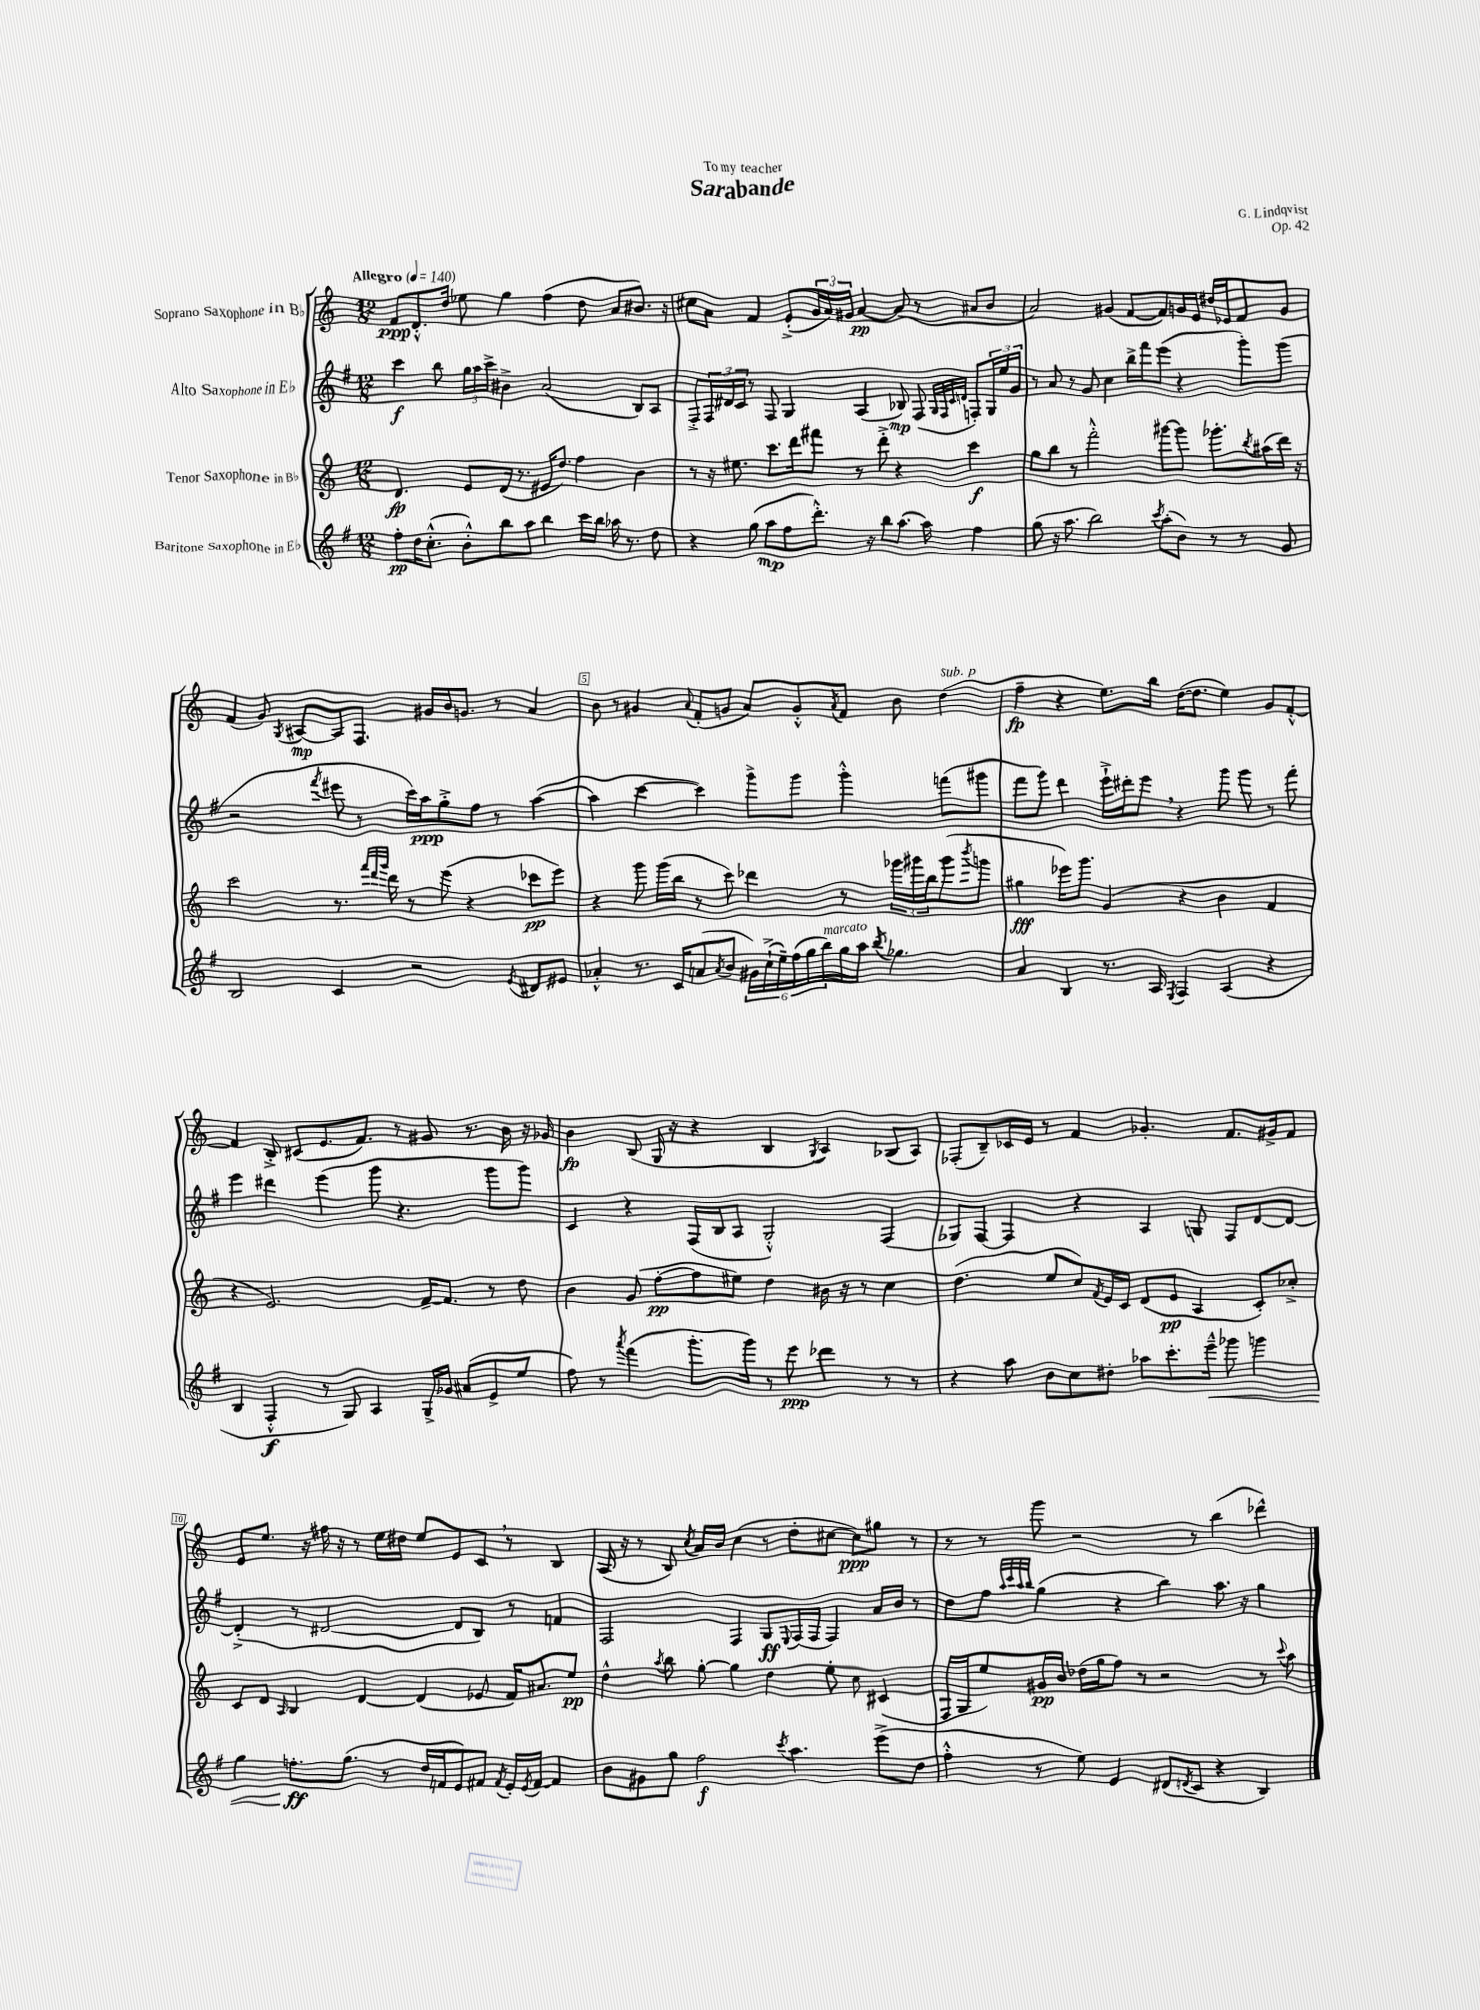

**kern	**kern	**kern	**kern
*staff4	*staff3	*staff2	*staff1
*clefG2	*clefG2	*clefG2	*clefG2
*k[f#]	*k[]	*k[f#]	*k[]
*M12/8	*M12/8	*M12/8	*M12/8
*MM140	*MM140	*MM140	*MM140
8ff#'\L	4.d/	4ccc\	8f/L
16dd\K	.	.	8.d'^^/
(8.cc'^^\J	.	.	.
.	.	8bb\	.
.	.	.	16dd/Jk
8b'^^\L)	8e/L	24gg\LL	8ee-\
.	.	24aa\	.
.	.	24ccc^\JJ	.
8bb\	(16d/Jk	4b#^\	4gg\
.	8.r	.	.
8aa\J	.	.	.
4bb\	16e#/LK	(2a/	(4ff\
.	8.dd/J)	.	.
16ccc\LL	4ff\	.	8dd\
16bb\JJ	.	.	.
16aa-\	.	.	8a/L
8.r	.	.	.
.	4b\	8B/L)	8.b#/J)
8dd\	.	8A/J	.
.	.	.	16r
=	=	=	=
4r	8r	8F#'^/L	8cc#\L
.	16r	24F#/L	8a\J
.	.	24d#/	.
.	8.ee#\	.	.
.	.	24c/JJ	.
(8gg\	.	8r	4f/
8aa\L	8.ccc\L	8F#/	.
8ff#\	.	4G/	(8e'^/L
.	16ddd\k	.	.
8.ddd'^^\J)	8fff#\J	.	24g/L
.	.	.	24a/)
.	.	.	24g#/JJ
.	8r	(4A/	[4a/
16r	.	.	.
8bb\L	8ddd'^\	.	.
[8.aa\J	4r	8B-/)	(8a/]
.	.	(8F#/	8r
16aa\]	.	.	.
.	.	32qqG/LLL	.
.	.	32qqF#/	.
.	.	32qqc/	.
.	.	32qqd/JJJ	.
4ff#\	4ccc\	8F'/L)	8a#/L
.	.	24G/L	8b/J
.	.	24ee/	.
.	.	24g/JJ	.
=	=	=	=
(8gg\	8gg\L	8r	2a/)
16r	8bb\J	8a/	.
8.aa\	.	.	.
.	8r	8r	.
2bb\)	2fff'^^\	8g/	.
.	.	4cc\	(4g#/
.	.	16bb^\LL	[8f/L
.	.	16fff#\J	.
8qccc/	.	.	.
(8aa'\L	[8ggg#\L	(8eee\J	8f/])
8b\J)	8ggg#\]J	4r	16g/L
.	.	.	16e/JJ
8r	8.ggg-'\L	.	16dd#/LL
.	.	.	16e-/J
8r	.	8ggg'\L)	8f/
.	8qbb/	.	.
.	(16aa#\L	.	.
8g/	16ddd\JJ)	(8ggg\J	8g/J
.	16r	.	.
=	=	=	=
2B/	2ccc\	2r	(4f/
.	.	.	8g/)
.	.	.	8qG/
.	.	.	[8A#/L
.	.	8qfff#/	.
4c/	8.r	8eee#\	8A#/]
.	.	8r	8.F/J
.	32qqfff/LLL	.	.
.	32qqddd/	.	.
.	32qqggg/JJJ	.	.
.	16ddd\	.	.
2r	8r	16ccc\LL)	.
.	.	16aa\J	16g#/LL
.	(8eee\	8gg'^\	16b/J
.	.	.	8.g/J
.	4r	8ff#\J	.
.	.	8r	8r
8qe/	.	.	.
8d#/L	8ccc-\L	([4aa\	4a/
8e#/J	8eee\J)	.	.
=	=	=	=
4a-'^^/	4r	4aa\]	8b\
.	.	.	8r
8.r	8ggg\	[4ccc\	4g#/
.	(16ggg\LL	.	.
16c/LK	16bb\JJ	.	.
.	.	.	8qqa/
(8a/	8r	4ccc\])	(8f'/L
8qa/	.	.	.
8b/J	8ccc\)	.	8g/J
24g#\LL)	4ddd-\	8ggg^\L	8a/L)
(24cc`^\	.	.	.
24ee~\)	.	.	.
(24ff#\	.	8ggg\J	8g'^^/
24gg\	.	.	.
24bb\)	.	.	.
.	.	.	8qa/
16gg\	8r	4ggg'^^\	8f/J
16aa\JJ	.	.	.
8qbb/	.	.	.
4.gg-\	24ggg-\LL	.	8b\
.	24ggg#\	.	.
.	24bb\J	.	.
.	(8ggg#\	(8fff\L	(4dd\
.	8qbbb/	.	.
.	8ggg\J	8ggg#\J	.
=	=	=	=
4a/	4gg#\	8fff#\L	4ff~\
.	.	8ggg\J)	.
4B/	16eee-\LK)	4ddd\	4r
.	8.ggg\J	.	.
8.r	(4g/	16eee`^\LL	8.ee\L)
.	.	16ddd#'\J	.
.	.	8eee\J	.
16A/	.	.	16bb\Jk
8qE/	.	.	.
4F#/	4r	4r	([16dd\LK
.	.	.	8.dd\]J
(4A/	4b\	8ggg\	4ee\)
.	.	8ggg\	.
4r	4f/	8r	8g/L
.	.	8fff#'\	[8f'^^/J
=	=	=	=
4B/	4r	4eee\	4f/]
4F#'^^/	2.e/)	4ddd#\	8B'^/
.	.	.	(8c#/L
8r	.	(4eee\	8.e/
8G/)	.	.	.
.	.	.	8.f/J)
4A/	.	8ggg\	.
.	.	4.r	8r
16G^/LL	[16f~/LK	.	8g#/
16g-/JJ	8.f/]J	.	.
(8a#/L	.	.	8.r
8e^/	8r	8ggg\L	.
.	.	.	16b\
8ee/J	8dd\	8ggg\J)	16r
.	.	.	16g-/
=	=	=	=
8ff#\)	4b\	4c/	4b\
8r	.	.	.
8qaaa/	.	.	.
(4fff#\	(8g/	4r	(8B/
.	[8ff'\L	.	16G/
.	.	.	16r
8.ggg'\L	8ff\]	(16F#/LL	4r
.	.	16B/J	.
.	8ee#\J)	8A/J	.
16ggg\Jk)	.	.	.
8r	4dd\	2G'^^/)	4B/
8eee\	.	.	.
.	.	.	8qG/
4ddd-\	16b#\	.	4A/)
.	16r	.	.
.	8r	.	.
8r	4cc\	(4F#/	(8B-/L
8r	.	.	8A/J)
=	=	=	=
4r	(4.dd\	8G-/L)	(8F-'/L
.	.	[8F#/J	8B~/)
8aa\	.	4F#/]	16c-/L
.	.	.	16e/JJ
8b\L	8ee/L	.	8r
8cc\	8cc/)	4r	4f/
.	8qf/	.	.
8dd#'\J	16e/L	.	.
.	16c/JJ	.	.
8aa-\L	(8d/L	4A/	4.g-'/
8.ccc'\	8e/J	.	.
.	4A/	8G/	.
16eee~^^\Jk	.	.	.
8ggg-\	.	8F#/L	8.f/L
4ggg\	8c'/L)	[8d/	.
.	.	.	16g#^/k
.	8cc-'^/J	8d/_J	8f/J
=	=	=	=
4gg\	8c/L	(4d'^/]	8e/L
.	8d/J	.	8.ee/J
.	16qqA/	.	.
8.ff'\L	4B/	8r	.
.	.	.	16r
.	.	[2d#/	16ff#\
(8.gg\J	.	.	16r
.	[4d/	.	8r
8r	.	.	16ee\LL
.	.	.	16dd#\JJ
16dd/LL	(4d/]	.	8ee/L
16f/J	.	.	.
8e/)	.	8d#/]L	8e/
8f#/J	8e-/	8B/J)	8c/J
8qf#/	.	.	.
16e'/LL	16f/LK)	8r	8r
8qe/	.	.	.
[16f#/JJ	8.a#/	.	.
4f#/]	.	4f/	4B/
.	8ee/J	.	.
=	=	=	=
8b\L	4dd^^\	2F#/	(16A/
.	.	.	16r
8g#\	.	.	8r
.	8qaa/	.	.
8gg\J	8bb\	.	8B/)
.	.	.	8qcc/
2ff#\	[8gg'\	.	16a/LL
.	.	.	16b/JJ
.	4gg\]	4F#/	(4cc\
.	4dd\	8G/L	8r
8qccc/	.	8qqE/	.
4.aa\	.	(16F#/L	8dd'\L
.	.	16F#/JJ	.
.	8ee'\	4F#/)	[8cc#\J
.	8cc\	.	8cc#\]L)
(8eee^\L	(4c#/	16a/LL	8gg#\J
.	.	16b/JJ	.
8dd\J	.	8r	8r
=	=	=	=
4ff#'^^\	16F/LL	8dd\L	8r
.	16G/J	.	.
.	8ee/)	8ff#\J	8r
.	.	32qqaa/LLL	.
.	.	32qqccc/	.
.	.	32qqaa/	.
.	.	32qqbb/JJJ	.
8r	16g#/L	(4gg\	8ggg\
.	16b/JJ	.	.
8ee\)	(16dd-\LL	.	2r
.	16gg\J	.	.
4e/	8ff\J)	4r	.
.	8r	.	.
(8d#/L	2r	4bb\)	.
8qd/	.	.	.
8c/J	.	.	8r
4r	.	8.aa\	(4bb\
.	.	16r	.
4B/)	8r	4gg\	4ddd-^^\)
.	8qqccc/	.	.
.	8aa\	.	.
==	==	==	==
*-	*-	*-	*-
